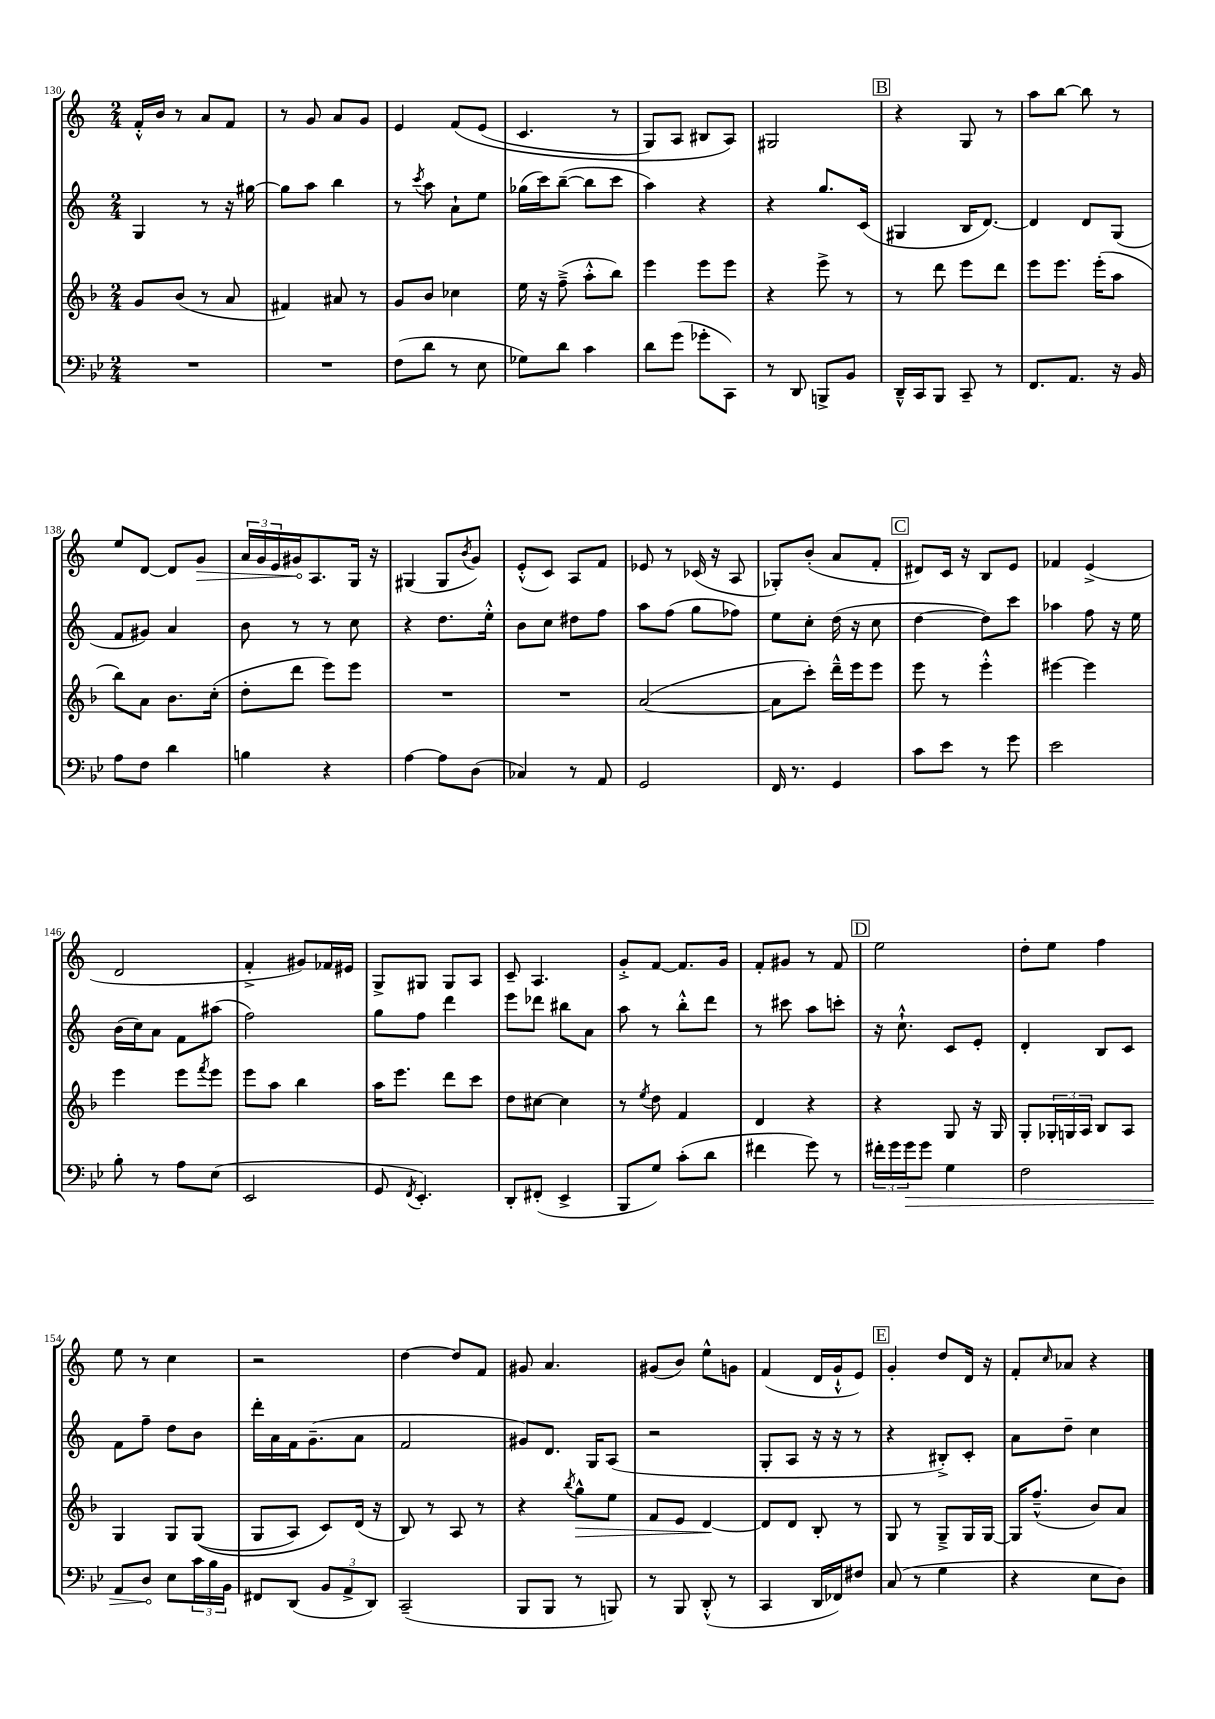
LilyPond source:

<<
\new StaffGroup <<
\new Staff = "s0" {
    \clef treble \key c \major \numericTimeSignature \time 2/4
    f'16-.-^ b'16 r8 a'8 f'8 |
    r8 g'8 a'8 g'8 |
    e'4 f'8\( e'8( |
    c'4. r8 |
    g8) a8 bis8 a8\) |
    gis2 |
    \mark \markup { \box "B" } r4 g8 r8 |
    a''8 b''8~ b''8 r8 |
    e''8 d'8~ d'8 \once \override Hairpin.circled-tip = ##t g'8\> |
    \tuplet 3/2 { a'16 g'16 e'16 } gis'16\! a8. g16 r16 |
    gis4( gis8 \acciaccatura { b'8 } g'8) |
    e'8-.-^( c'8) a8 f'8 |
    ees'8 r8 ces'16( r16 a8 |
    ges8-.) b'8-.( a'8 f'8-. |
    \mark \markup { \box "C" } dis'8) c'16 r16 b8 e'8 |
    fes'4 e'4->( |
    d'2 |
    f'4-.-> gis'8) fes'16 eis'16 |
    g8-> gis8 gis8 a8 |
    c'8-- a4. |
    g'8-.-> f'8~ f'8. g'16 |
    f'8-. gis'8 r8 f'8 |
    \mark \markup { \box "D" } e''2 |
    d''8-. e''8 f''4 |
    e''8 r8 c''4 |
    r2 |
    d''4~ d''8 f'8 |
    gis'8 a'4. |
    gis'8( b'8) e''8-^ g'8 |
    f'4( d'16 g'16-!-^ e'8) |
    \mark \markup { \box "E" } g'4-. d''8 d'16 r16 |
    f'8-. \grace { c''16 } aes'8 r4 \bar "|." |
}
\new Staff = "s1" {
    \clef treble \key c \major \numericTimeSignature \time 2/4
    g4 r8 r16 gis''16~ |
    gis''8 a''8 b''4 |
    r8 \acciaccatura { c'''8 } a''8 a'8-! e''8 |
    ges''16( c'''16) b''8~--( b''8 c'''8 |
    a''4) r4 |
    r4 g''8. c'16( |
    \mark \markup { \box "B" } gis4 b16 d'8.~) |
    d'4 d'8 g8( |
    f'8 gis'8) a'4 |
    b'8 r8 r8 c''8 |
    r4 d''8. e''16-.-^ |
    b'8 c''8 dis''8 f''8 |
    a''8 f''8( g''8 fes''8) |
    e''8 c''8-. d''16( r16 c''8 |
    \mark \markup { \box "C" } d''4~ d''8) c'''8 |
    aes''4 f''8 r16 e''16 |
    b'16( c''16) a'8 f'8 ais''8( |
    f''2) |
    g''8 f''8 d'''4 |
    e'''8 des'''8 bis''8 a'8 |
    a''8 r8 b''8-.-^ d'''8 |
    r8 cis'''8 a''8 c'''8-. |
    \mark \markup { \box "D" } r16 c''8.-!-^ c'8 e'8-. |
    d'4-. b8 c'8 |
    f'8 f''8-- d''8 b'8 |
    d'''16-. a'16 f'16 g'8.--( a'8 |
    f'2 |
    gis'8) d'8. g16 a8( |
    r2 |
    g8-. a8 r16 r16 r8 |
    \mark \markup { \box "E" } r4 bis8-.->) c'8-. |
    a'8 d''8-- c''4 \bar "|." |
}
\new Staff = "s2" {
    \clef treble \key f \major \numericTimeSignature \time 2/4
    g'8 bes'8( r8 a'8 |
    fis'4) ais'8 r8 |
    g'8 bes'8 ces''4 |
    e''16 r16 f''8--->( a''8-.-^ bes''8) |
    e'''4 e'''8 e'''8 |
    r4 e'''8-> r8 |
    \mark \markup { \box "B" } r8 d'''8 e'''8 d'''8 |
    e'''8 e'''8. e'''16-.( a''8 |
    bes''8) a'8 bes'8. c''16-.( |
    d''8-. d'''8 e'''8) e'''8 |
    R2 |
    R2 |
    a'2~( |
    a'8 c'''8-.) d'''16---^ e'''16 e'''8 |
    \mark \markup { \box "C" } e'''8 r8 e'''4-.-^ |
    eis'''4~ eis'''4 |
    e'''4 e'''8 \acciaccatura { f'''8 } e'''8 |
    e'''8 a''8 bes''4 |
    a''16 e'''8. d'''8 c'''8 |
    d''8 cis''8~ cis''4 |
    r8 \acciaccatura { e''8 } d''8 f'4 |
    d'4 r4 |
    \mark \markup { \box "D" } r4 g8 r16 g16 |
    g8-. \tuplet 3/2 { ges16-. g16 a16 } bes8 a8 |
    g4 g8 g8(\( |
    g8 a8) c'8\) d'16( r16 |
    bes8) r8 a8 r8 |
    r4 \acciaccatura { bes''8 } g''8-^\> e''8 |
    f'8 e'8 d'4~\! |
    d'8 d'8 bes8-. r8 |
    \mark \markup { \box "E" } g8 r8 g8---> g16 g16~ |
    g16 f''8.---^( bes'8) a'8 \bar "|." |
}
\new Staff = "s3" {
    \clef bass \key bes \major \numericTimeSignature \time 2/4
    R2 |
    R2 |
    f8( d'8 r8 ees8 |
    ges8) d'8 c'4 |
    d'8 g'8( ges'8-. c,8) |
    r8 d,8 b,,8-> bes,8 |
    \mark \markup { \box "B" } d,16---^ c,16 bes,,8 c,8-- r8 |
    f,8. a,8. r16 bes,16 |
    a8 f8 d'4 |
    b4 r4 |
    a4~ a8 d8( |
    ces4) r8 a,8 |
    g,2 |
    f,16 r8. g,4 |
    \mark \markup { \box "C" } c'8 ees'8 r8 g'8 |
    ees'2 |
    bes8-. r8 a8 ees8( |
    ees,2 |
    g,8 \acciaccatura { f,8 } ees,4.-.) |
    d,8-. fis,8-.( ees,4-> |
    bes,,8 g8) c'8-.( d'8 |
    fis'4 g'8) r8 |
    \mark \markup { \box "D" } \tuplet 3/2 { fis'16-. g'16 \once \override Hairpin.circled-tip = ##t g'16\> } g'8 g4 |
    f2 |
    a,8 d8\! ees8 \tuplet 3/2 { c'16 bes16 bes,16 } |
    fis,8 d,8( \tuplet 3/2 { bes,8 a,8-> d,8) } |
    c,2--( |
    bes,,8 bes,,8 r8 b,,8) |
    r8 bes,,8 d,8-.-^( r8 |
    c,4 d,16 fes,16) fis8 |
    \mark \markup { \box "E" } c8( r8 g4 |
    r4 ees8 d8) \bar "|." |
}
>>
>>
\layout { \context { \Score currentBarNumber = #130 } }
